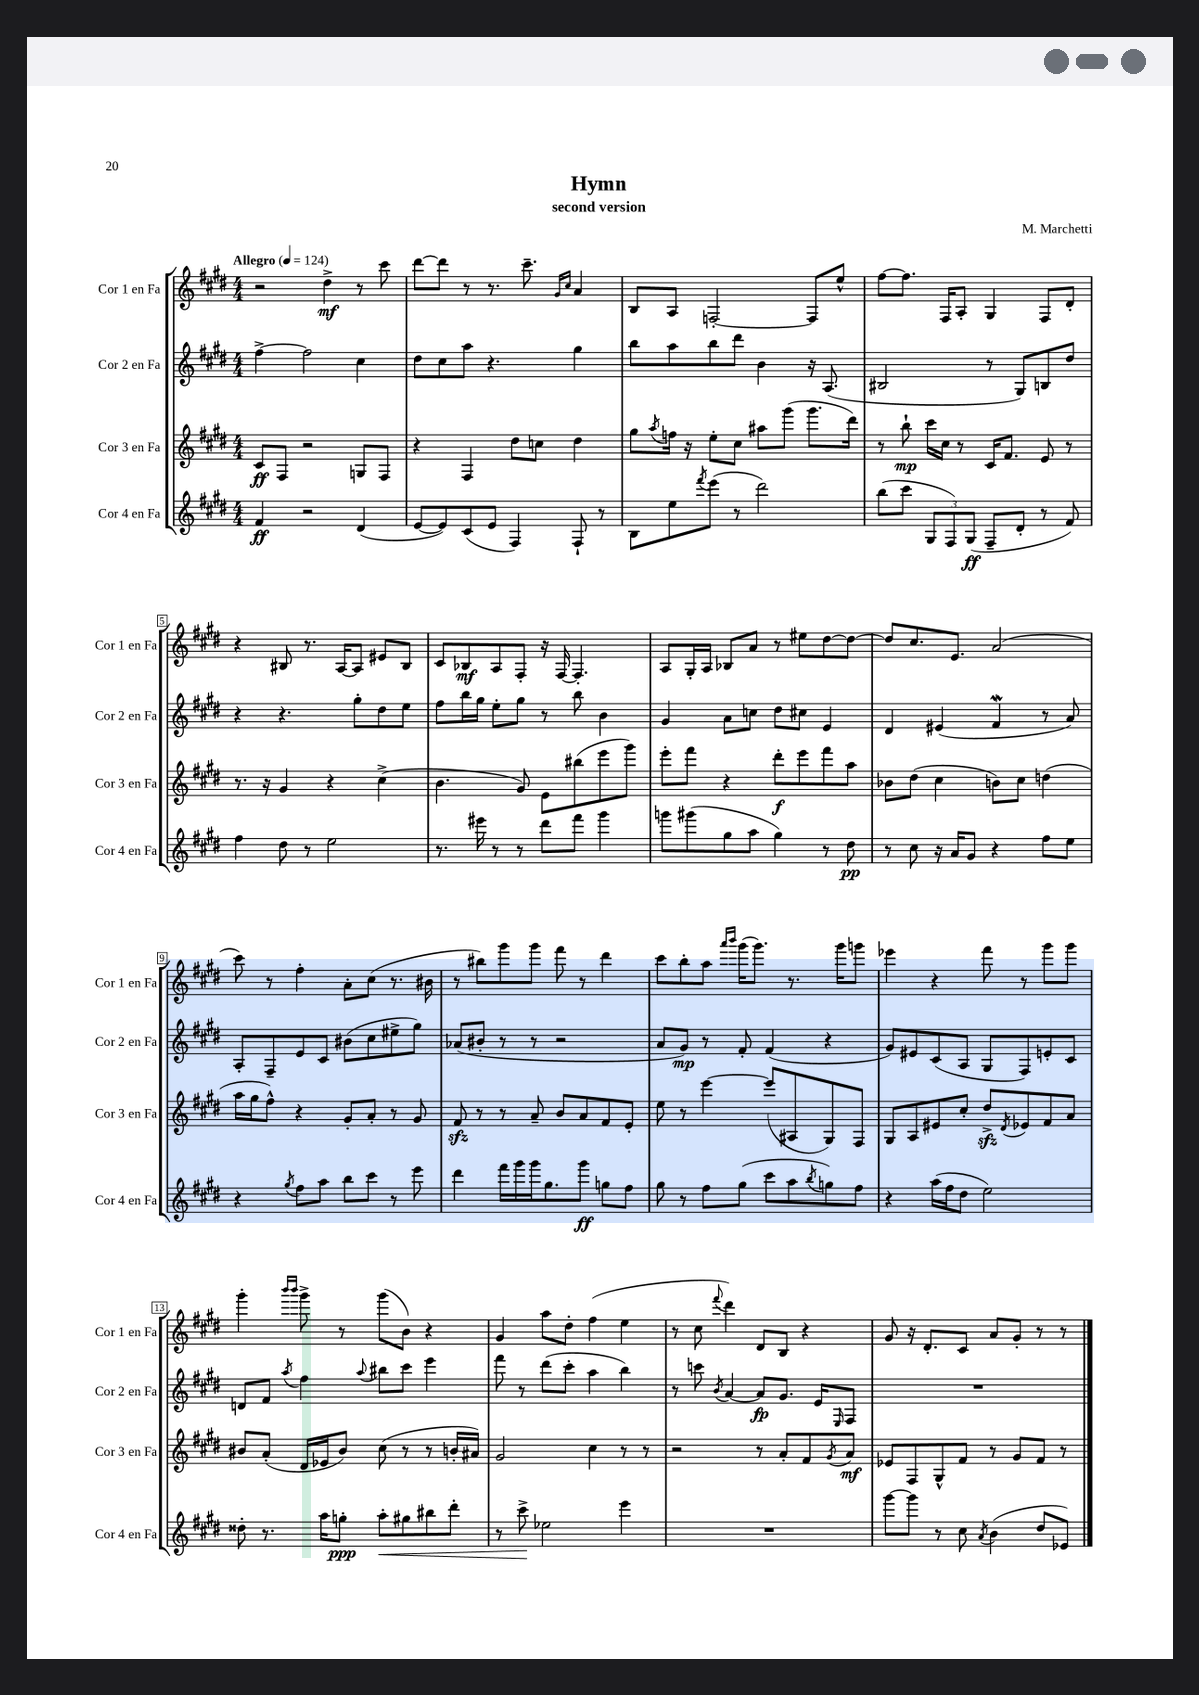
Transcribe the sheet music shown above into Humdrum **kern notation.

**kern	**dynam	**kern	**dynam	**kern	**dynam	**kern	**dynam
*part4	*part4	*part3	*part3	*part2	*part2	*part1	*part1
*staff4	*staff4	*staff3	*staff3	*staff2	*staff2	*staff1	*staff1
*I"Cor 4 en Fa	*	*I"Cor 3 en Fa	*	*I"Cor 2 en Fa	*	*I"Cor 1 en Fa	*
*I'Cor 4 en Fa	*	*I'Cor 3 en Fa	*	*I'Cor 2 en Fa	*	*I'Cor 1 en Fa	*
*clefG2	*	*clefG2	*	*clefG2	*	*clefG2	*
*k[f#c#g#d#]	*	*k[f#c#g#d#]	*	*k[f#c#g#d#]	*	*k[f#c#g#d#]	*
*M4/4	*	*M4/4	*	*M4/4	*	*M4/4	*
*MM124	*	*MM124	*	*MM124	*	*MM124	*
=1	=1	=1	=1	=1	=1	=1	=1
!	!	!	!	!	!	!LO:TX:a:B:t=Allegro	!
4f#/	ff	8c#/L	ff	[4ff#^\	.	2r	.
.	.	8F#/J	.	.	.	.	.
2r	.	2r	.	2ff#\]	.	.	.
.	.	.	.	.	.	4dd#^\	mf
(4d#/	.	8Gn/L	.	4cc#\	.	8r	.
.	.	8F#/J	.	.	.	8ccc#\	.
=2	=2	=2	=2	=2	=2	=2	=2
[8e/L	.	4r	.	8dd#\L	.	[8ddd#\L	.
8e/])	.	.	.	8cc#\	.	8ddd#\J]	.
(8c#/	.	4F#/	.	8aa\J	.	8r	.
8e/J	.	.	.	4.r	.	8.r	.
4F#/)	.	8dd#\L	.	.	.	.	.
.	.	.	.	.	.	8.ccc#~\	.
.	.	8ccn\J	.	.	.	.	.
.	.	.	.	.	.	16qqg#/LL	.
.	.	.	.	.	.	16qqcc#/JJ	.
8F#`/	.	4dd#\	.	4gg#\	.	4a/	.
8r	.	.	.	.	.	.	.
=3	=3	=3	=3	=3	=3	=3	=3
8B\L	.	8gg#\L	.	8bb\L	.	8B/L	.
.	.	8qaa/	.	.	.	.	.
8ee\	.	16ffn\Jk	.	8aa\	.	8A/J	.
.	.	16r	.	.	.	.	.
8qfff#/	.	.	.	.	.	.	.
(8eee\J	.	8ee'\L	.	8bb\	.	[2Fn'/	.
8r	.	8cc#\J	.	8ddd#\J	.	.	.
2ddd#\)	.	8aa#X\L	.	4b\	.	.	.
.	.	(8ggg#\J	.	.	.	.	.
.	.	8.ggg#\L	.	16r	.	8F/L]	.
.	.	.	.	(8.A/	.	.	.
.	.	.	.	.	.	8ee^^/J	.
.	.	16ddd#\Jk)	.	.	.	.	.
=4	=4	=4	=4	=4	=4	=4	=4
(8bb\L	.	8r	.	2B#X/	.	[8ff#\L	.
8ccc#\J	.	8bb`\	mp	.	.	8.ff#\J]	.
12G#/L	.	16ccc#\LL	.	.	.	.	.
.	.	16cc#\JJ	.	.	.	16F#/KL	.
12F#/)	.	.	.	.	.	.	.
.	.	8r	.	.	.	8A'/J	.
(12G#/J	ff	.	.	.	.	.	.
8F#~/L	.	16c#/KL	.	8r	.	4G#/	.
.	.	8.f#/J	.	.	.	.	.
8d#'/J	.	.	.	8G#/L)	.	.	.
8r	.	8e/	.	8Bn/	.	8F#/L	.
8f#/)	.	8r	.	8dd#/J	.	8d#'/J	.
!!LO:LB:g=z
=5	=5	=5	=5	=5	=5	=5	=5
4ff#\	.	8.r	.	4r	.	4r	.
.	.	16r	.	.	.	.	.
8dd#\	.	4g#/	.	4.r	.	8B#X/	.
8r	.	.	.	.	.	8.r	.
2ee\	.	4r	.	.	.	.	.
.	.	.	.	.	.	[16A/KL	.
.	.	.	.	8gg#'\L	.	8A/J]	.
.	.	(4cc#^\	.	8dd#\	.	8e#X/L	.
.	.	.	.	8ee\J	.	8B#/J	.
=6	=6	=6	=6	=6	=6	=6	=6
8.r	.	4.b\	.	8ff#\L	.	8c#/L	.
.	.	.	.	16bb\L	.	8B-X/	mf
16eee#X\	.	.	.	16gg#\JJ	.	.	.
8r	.	.	.	8ee'\L	.	8A/	.
8r	.	8g#/)	.	8gg#\J	.	8F#'/J	.
8ddd#\L	.	8e\L	.	8r	.	16r	.
.	.	.	.	.	.	[16F#/	.
8fff#\J	.	(8bb#X\	.	8bb\	.	4.F#'/]	.
4ggg#\	.	8eee\	.	4b\	.	.	.
.	.	8ggg#\J)	.	.	.	.	.
=7	=7	=7	=7	=7	=7	=7	=7
8gggn\L	.	8eee'\L	.	4g#/	.	8A/L	.
(8ggg#X\	.	8fff#\J	.	.	.	16G#'/L	.
.	.	.	.	.	.	16A/JJ	.
8gg#\	.	4r	.	8a\L	.	8B-X/L	.
8aa\J	.	.	.	8ccn\J	.	8a/J	.
4gg#\)	.	8ddd#'\L	f	8dd#\L	.	8r	.
.	.	8eee\	.	8cc#X\J	.	8ee#X\L	.
8r	.	8fff#\	.	4e/	.	[8dd#\	.
8dd#\	pp	8aa\J	.	.	.	8dd#\J_	.
=8	=8	=8	=8	=8	=8	=8	=8
8r	.	8b-X\L	.	4d#/	.	8dd#/L]	.
8cc#\	.	(8dd#\J	.	.	.	8.cc#/	.
16r	.	4cc#\	.	(4e#X/	.	.	.
16a/KL	.	.	.	.	.	8.e/J	.
8g#/J	.	.	.	.	.	.	.
4r	.	8bn\L)	.	4f#W/	.	(2a/	.
.	.	8cc#\J	.	.	.	.	.
8ff#\L	.	(4ddn\	.	8r	.	.	.
8ee\J	.	.	.	8a/)	.	.	.
!!LO:LB:g=z
=9	=9	=9	=9	=9	=9	=9	=9
4r	.	16aa\LL	.	8A'/L	.	8ccc#\)	.
.	.	16gg#\J	.	.	.	.	.
.	.	8ff#^^\J)	.	8F#~/	.	8r	.
8qgg#/	.	.	.	.	.	.	.
8ff#\L	.	4r	.	8e/	.	4ff#'\	.
8aa\J	.	.	.	8c#/J	.	.	.
8bb\L	.	8g#'/L	.	(8b#X\L	.	8a'\L	.
8ccc#\J	.	8a'/J	.	8cc#\	.	(8cc#\J	.
8r	.	8r	.	8ee#X^\	.	8.r	.
8eee\	.	8g#/	.	8gg#\J)	.	.	.
.	.	.	.	.	.	16b#X\	.
=10	=10	=10	=10	=10	=10	=10	=10
4ddd#\	.	8f#zz/	.	(8a-X/L	.	8r	.
.	.	8r	.	8b#X'/J	.	8bb#X\L)	.
16fff#\LL	.	8r	.	8r	.	8ggg#\	.
16ggg#\	.	.	.	.	.	.	.
16ggg#\J	.	8a~/	.	8r	.	8ggg#\J	.
8.gg#\	.	.	.	.	.	.	.
.	.	8b/L	.	2r	.	8fff#\	.
8ggg#\J	ff	8a/	.	.	.	8r	.
8ggn\L	.	8f#/	.	.	.	4ddd#\	.
8ff#\J	.	8e'/J	.	.	.	.	.
=11	=11	=11	=11	=11	=11	=11	=11
8gg#\	.	8ee\	.	8a/L	.	8ccc#\L	.
8r	.	8r	.	8g#/J)	mp	8bb'\	.
8ff#\L	.	[4eee\	.	8r	.	8aa\J	.
.	.	.	.	.	.	16qqaaa/LL	.
.	.	.	.	.	.	16qqbbb/JJ	.
(8gg#\J	.	.	.	8f#'/	.	(16ggg#\KL	.
.	.	.	.	.	.	8.ggg#\J)	.
8ccc#\L	.	(8eee/L]	.	(4f#/	.	.	.
8aa\	.	8A#X/	.	.	.	8.r	.
8qbb/	.	.	.	.	.	.	.
8ggn\)	.	8G#/)	.	4r	.	.	.
.	.	.	.	.	.	16ggg#\KL	.
8ff#\J	.	8F#/J	.	.	.	8gggn\J	.
=12	=12	=12	=12	=12	=12	=12	=12
4r	.	8G#/L	.	8g#/L)	.	4eee-X\	.
.	.	8A/	.	8e#X/	.	.	.
(16aa\LL	.	8e#X/	.	(8c#/	.	4r	.
16ff#\J	.	.	.	.	.	.	.
8dd#\J	.	8cc#'/J	.	8A/J	.	.	.
2ee\)	.	8dd#zz^/L	.	8G#/L	.	8fff#\	.
.	.	8qd#/	.	.	.	.	.
.	.	8e-X/	.	8F#/)	.	8r	.
.	.	8f#/	.	8en'/	.	8ggg#\L	.
.	.	8a/J	.	8c#/J	.	8ggg#\J	.
!!LO:LB:g=z
=13	=13	=13	=13	=13	=13	=13	=13
8dd##X'\	.	8b#X/L	.	8dn/L	.	4ggg#'\	.
8.r	.	(8a'/J	.	8f#/J	.	.	.
.	.	.	.	.	.	16qqbbb/LL	.
.	.	.	.	8qaa/	.	16qqbbb/JJ	.
.	.	16d#/LL	.	4ff#\	.	8ggg#^\	.
16aa\KL	.	16e-X/J	.	.	.	.	.
8ggn'\J	ppp	8b#/J)	.	.	.	8r	.
.	.	.	.	8qqaa/	.	.	.
!	!LO:HP:b	!	!	!	!	!	!
8aa'\L	<	(8cc#\	.	8bb#X\L	.	(8ggg#\L	.
8gg#X\	.	8r	.	8ccc#\J	.	8b\J)	.
8bb#X\	.	8r	.	4eee\	.	4r	.
8ddd#'\J	.	16bn'/LL	.	.	.	.	.
.	.	16a#X/JJ)	.	.	.	.	.
=14	=14	=14	=14	=14	=14	=14	=14
8r	.	2g#/	.	8fff#\	.	4g#/	.
8ccc#^\	.	.	.	8r	.	.	.
2ee-X\	[	.	.	(8ddd#\L	.	8aa\L	.
.	.	.	.	8ccc#'\J	.	8dd#'\J	.
.	.	4cc#\	.	4aa\	.	(4ff#\	.
4eee\	.	8r	.	4bb\)	.	4ee\	.
.	.	8r	.	.	.	.	.
=15	=15	=15	=15	=15	=15	=15	=15
1r	.	2r	.	8r	.	8r	.
.	.	.	.	8cccn\	.	8cc#\	.
.	.	.	.	8qb/	.	8qqfff#/	.
.	.	.	.	[4a/	.	4ddd#\)	.
.	.	8r	.	8a/L]	fp	8d#/L	.
.	.	8a'/L	.	8.g#/J	.	8B/J	.
.	.	8f#/	.	.	.	4r	.
.	.	.	.	16e/KL	.	.	.
.	.	8qg#/	.	16qqE/	.	.	.
.	.	8a/J	mf	8F#/J	.	.	.
=16	=16	=16	=16	=16	=16	=16	=16
[8ggg#\L	.	8e-X/L	.	1r	.	8g#/	.
8ggg#\J]	.	8F#/	.	.	.	16r	.
.	.	.	.	.	.	8.d#'/L	.
8r	.	8G#^^/	.	.	.	.	.
8cc#\	.	8f#/J	.	.	.	8c#/J	.
8qa/	.	.	.	.	.	.	.
(4b\	.	8r	.	.	.	8a/L	.
.	.	8g#/L	.	.	.	8g#'/J	.
8dd#/L	.	8f#/J	.	.	.	8r	.
8e-X/J)	.	8r	.	.	.	8r	.
==	==	==	==	==	==	==	==
*-	*-	*-	*-	*-	*-	*-	*-
